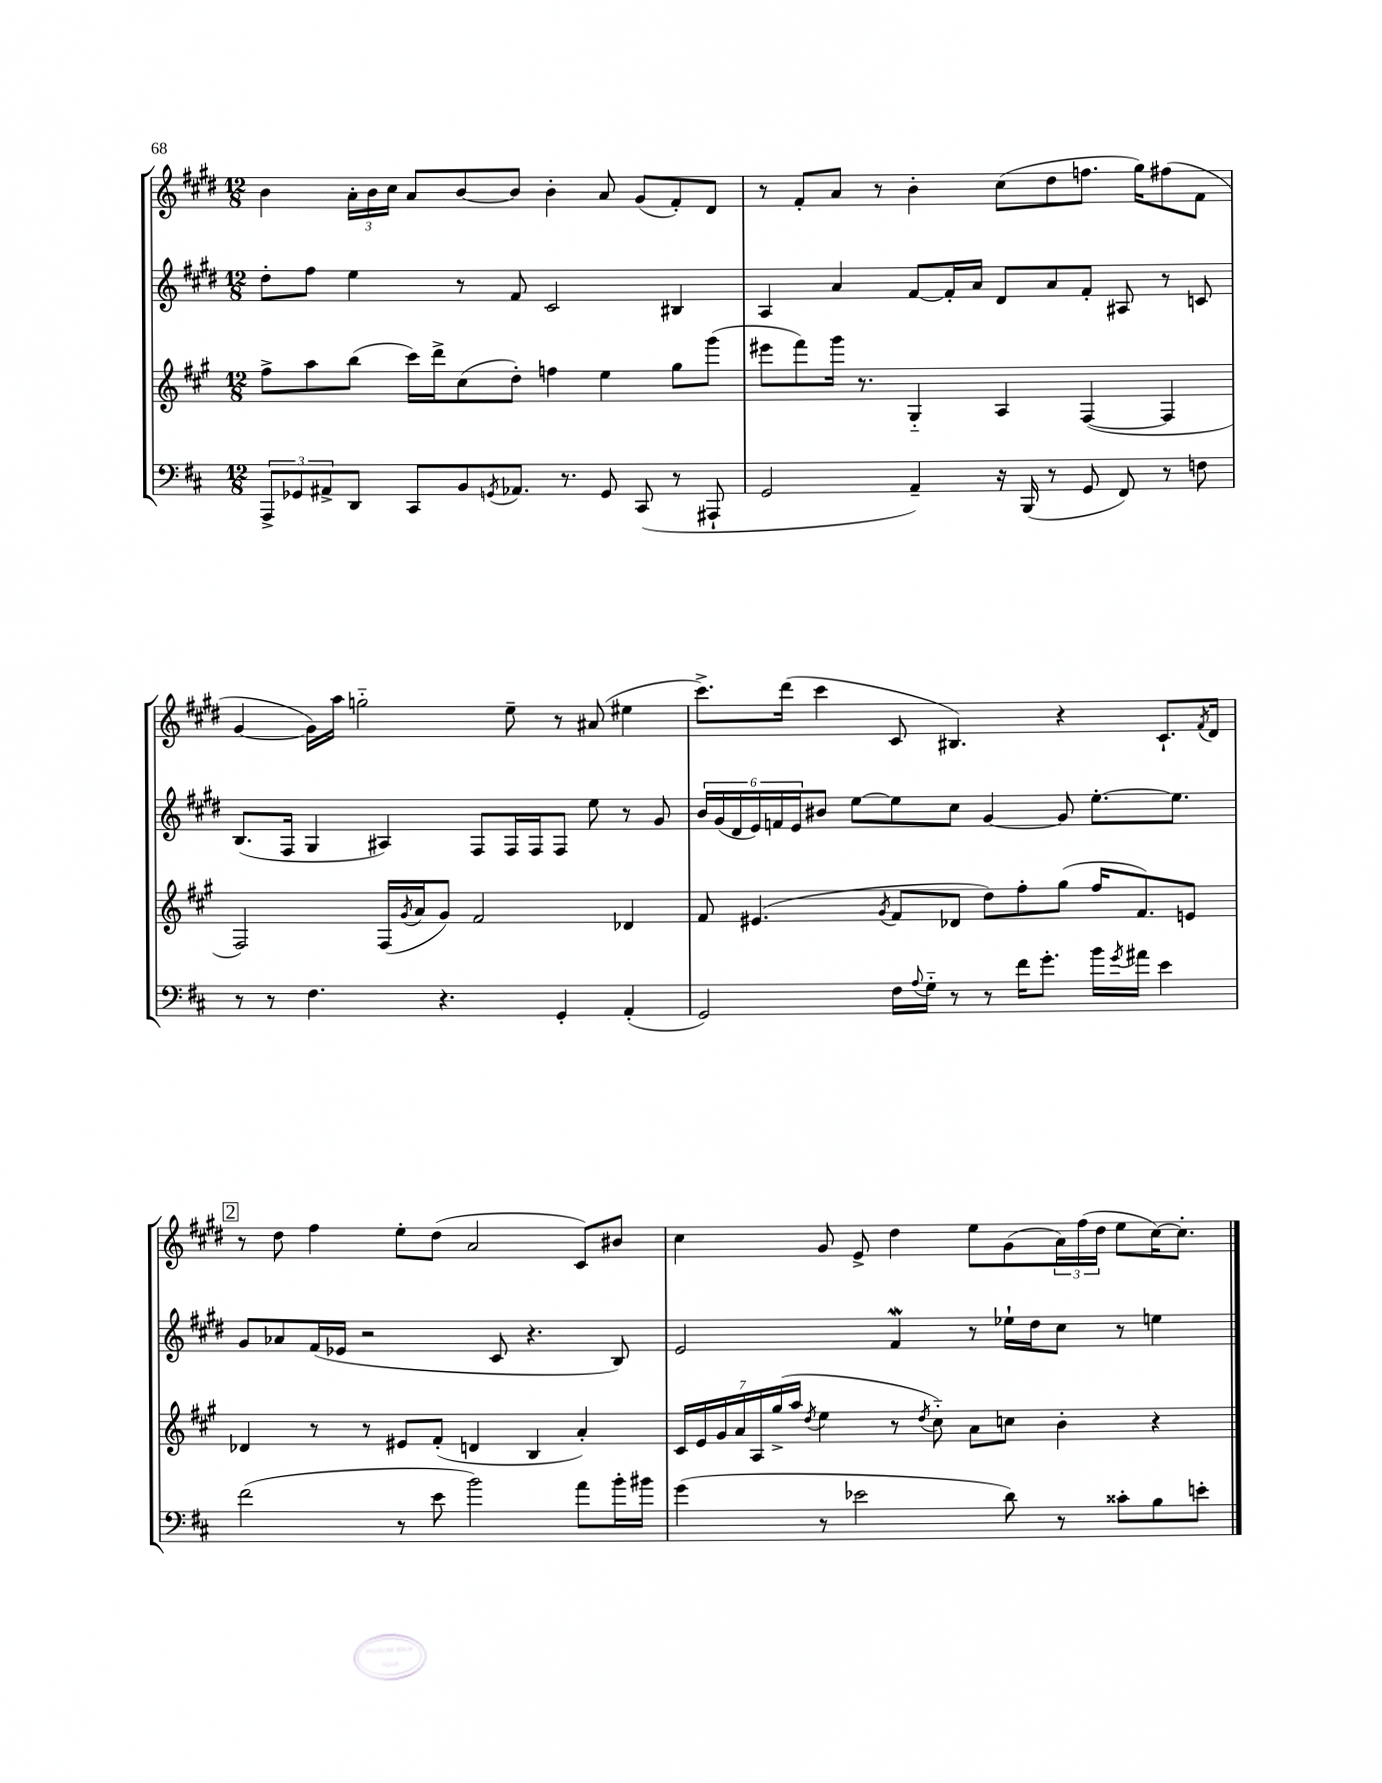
<<
\new StaffGroup <<
\new Staff = "s0" {
    \clef treble \key e \major \numericTimeSignature \time 12/8
    b'4 \tuplet 3/2 { a'16-. b'16 cis''16 } a'8 b'8~ b'8 b'4-. a'8 gis'8( fis'8-.) dis'8 |
    r8 fis'8-. a'8 r8 b'4-. cis''8( dis''8 f''8. gis''16) fis''8( fis'8 |
    gis'4~ gis'16) a''16 g''2-_ e''8-- r8 ais'8( eis''4 |
    cis'''8.->) dis'''16( cis'''4 cis'8 bis4.) r4 cis'8.-! \acciaccatura { fis'8 } dis'16 |
    \mark \markup { \box "2" } r8 dis''8 fis''4 e''8-. dis''8( a'2 cis'8) bis'8 |
    cis''4 gis'8 e'8-> dis''4 e''8 gis'8( \tuplet 3/2 { a'16) fis''16( dis''16 } e''8 cis''16~) cis''8.-. \bar "|." |
}
\new Staff = "s1" {
    \clef treble \key e \major \numericTimeSignature \time 12/8
    dis''8-. fis''8 e''4 r8 fis'8 cis'2 bis4 |
    a4 a'4 fis'8~ fis'16-. a'16 dis'8 a'8 fis'8-. ais8 r8 c'8 |
    b8.( fis16 gis4 ais4) fis8 fis16 fis16 fis8 e''8 r8 gis'8 |
    \tuplet 6/4 { b'16 gis'16( dis'16 e'16) f'16 e'16 } bis'8 e''8~ e''8 cis''8 gis'4~ gis'8 e''8.~-. e''8. |
    \mark \markup { \box "2" } gis'8 aes'8 fis'16( ees'16 r2 cis'8 r4. b8) |
    e'2 fis'4\mordent r8 ees''16-! dis''16 cis''8 r8 e''4 \bar "|." |
}
\new Staff = "s2" {
    \clef treble \key a \major \numericTimeSignature \time 12/8
    fis''8-> a''8 b''8( cis'''16) d'''16-> cis''8( d''8-.) f''4 e''4 gis''8 gis'''8( |
    eis'''8 fis'''8) gis'''16 r8. gis4-_ a4 fis4~( fis4 |
    fis2) fis16( \acciaccatura { gis'8 } a'16 gis'8) fis'2 des'4 |
    fis'8 eis'4.( \acciaccatura { gis'8 } fis'8 des'8 d''8) fis''8-. gis''8( fis''16 fis'8.) e'8 |
    \mark \markup { \box "2" } des'4 r8 r8 eis'8 fis'8-.( d'4 b4 a'4-.) |
    \tuplet 7/4 { cis'16 e'16 gis'16 a'16 a16 gis''16->( a''16 } \acciaccatura { d''8 } e''4 r8 \acciaccatura { d''8 } cis''8-_) a'8 c''8 b'4-. r4 \bar "|." |
}
\new Staff = "s3" {
    \clef bass \key d \major \numericTimeSignature \time 12/8
    \tuplet 3/2 { a,,8-> ges,8 ais,8-> } d,8 cis,8 b,8 \acciaccatura { g,8 } aes,8. r8. g,8 cis,8( r8 ais,,8-! |
    g,2 a,4--) r16 b,,16( r8 g,8 fis,8) r8 f8 |
    r8 r8 fis4. r4. g,4-. a,4-.( |
    g,2) fis16 \appoggiatura { a8 } g16-_ r8 r8 fis'16 g'8.-. b'16 \acciaccatura { g'8 } ais'16 e'4 |
    \mark \markup { \box "2" } fis'2( r8 e'8 b'2) a'8 b'16-. bis'16 |
    g'4( r8 ees'2 d'8) r8 cisis'8-. b8 e'8-. \bar "|." |
}
>>
>>
\layout { \context { \Score \remove "Bar_number_engraver" } }
